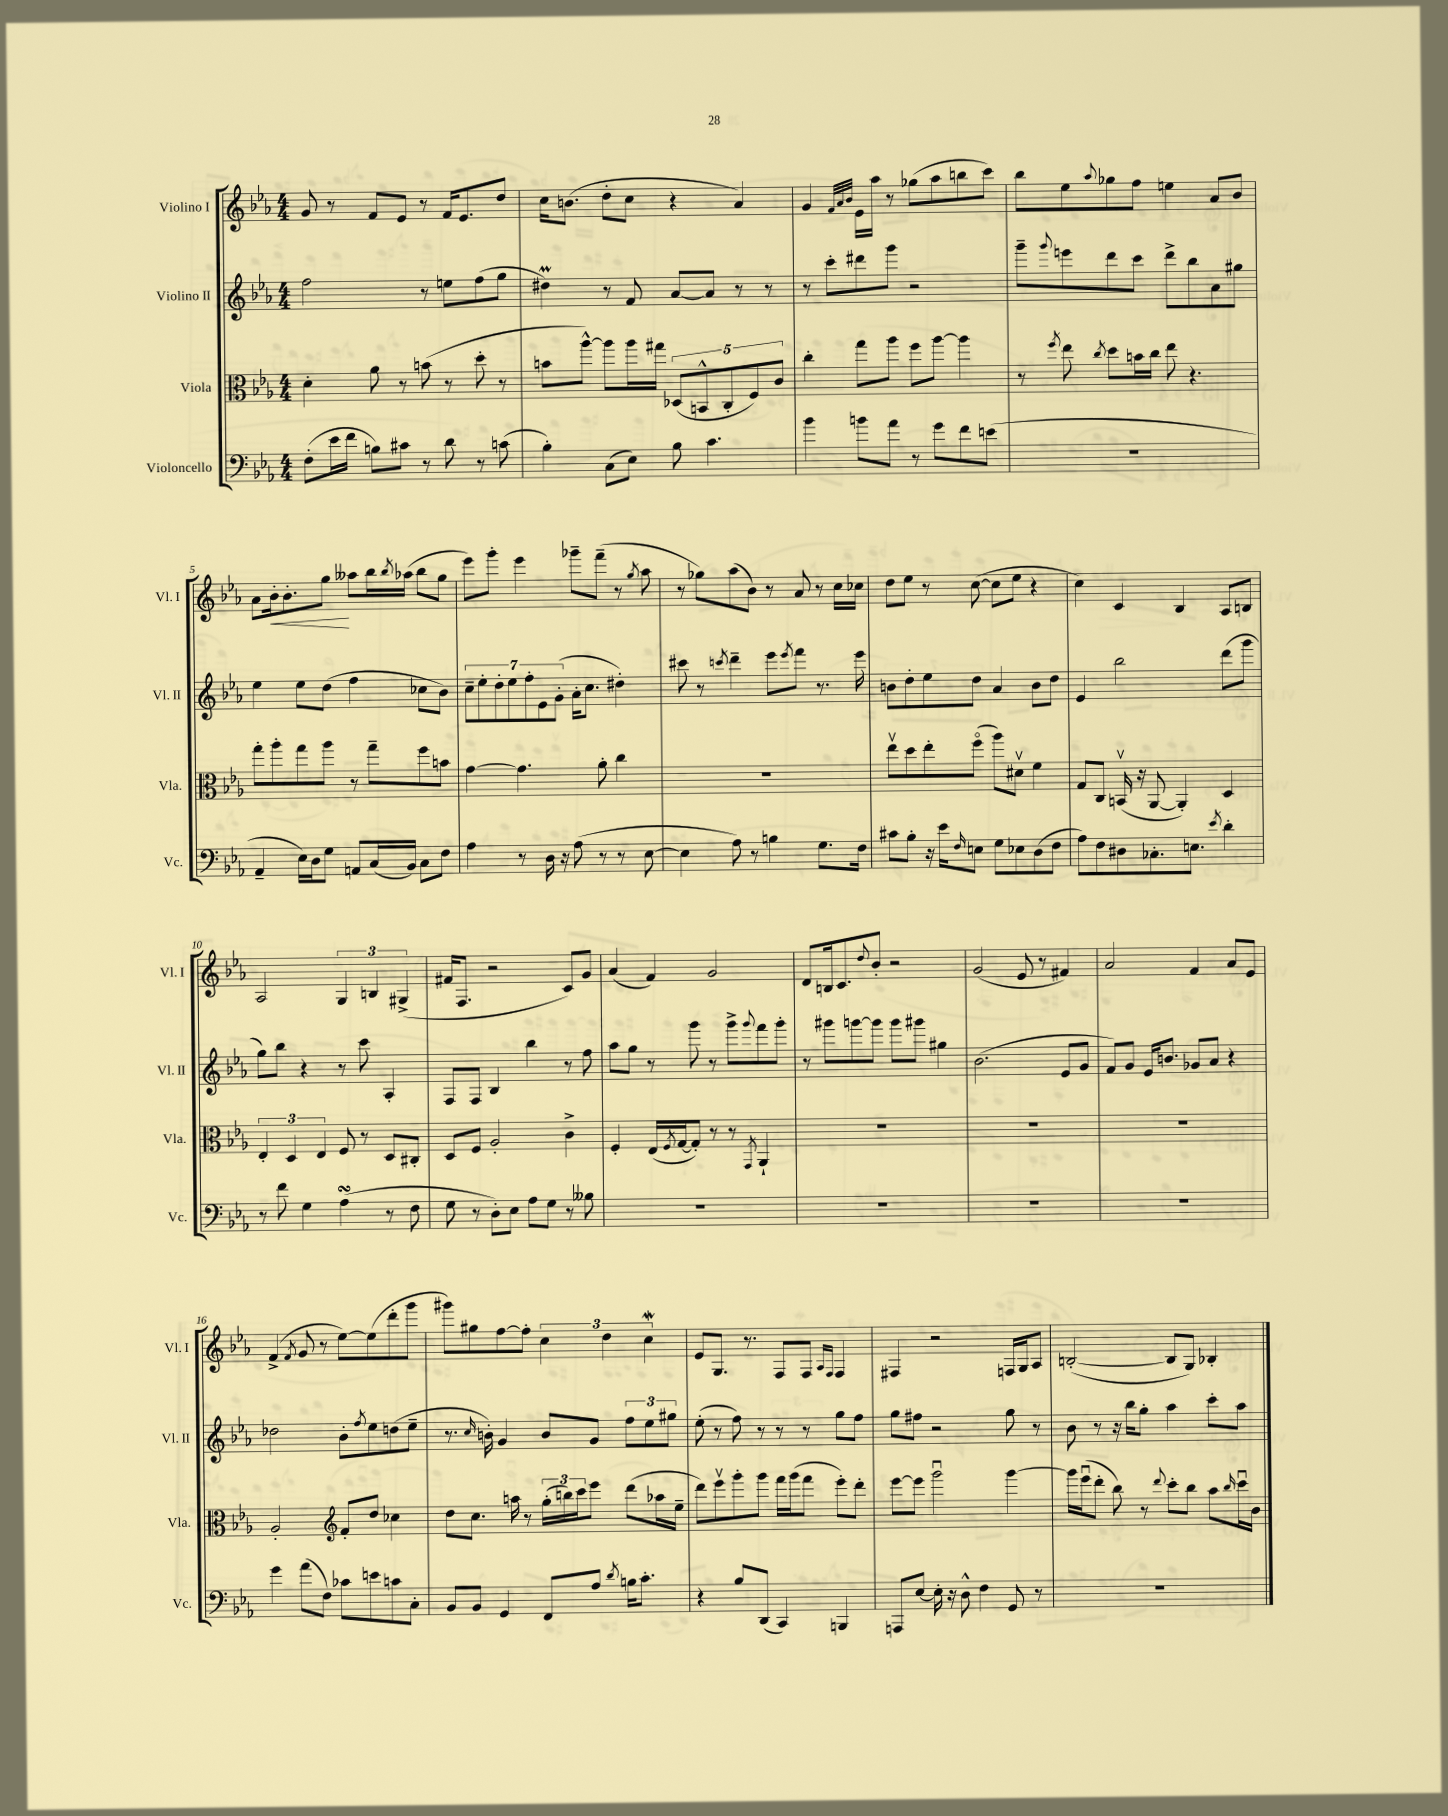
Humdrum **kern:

**kern	**kern	**kern	**kern
*staff4	*staff3	*staff2	*staff1
*clefF4	*clefC3	*clefG2	*clefG2
*k[b-e-a-]	*k[b-e-a-]	*k[b-e-a-]	*k[b-e-a-]
*M4/4	*M4/4	*M4/4	*M4/4
(8F'\L	4d'\	2ff\	8g/
16e-\L	.	.	8r
16f\JJ	.	.	.
8B\L)	8a-\	.	8f/L
8c#\J	8r	.	8e-/J
8r	(8b\	8r	8r
8d\	8r	8ee\L	16f/LK
.	.	.	8.e-/
8r	8dd'\	(8ff\	.
(8c\	8r	8gg\J	8dd/J
=	=	=	=
4B-'\)	8b\L	4dd#\)	16cc\LK
.	.	.	(8.b\J
.	[8aa-^^\J)	.	.
(8C\L	8aa-\]L	8r	8dd'\L
8E-\J)	16aa-\L	8f/	8cc\J
.	16gg#\JJ	.	.
8B-\	(10D-/L	[8a-/L	4r
.	10BB^^/	.	.
4.c\	.	8a-/]J	.
.	10C'/	.	.
.	.	8r	4a-/)
.	10F/)	.	.
.	.	8r	.
.	10c/J	.	.
=	=	=	=
4b-\	4cc'\	8r	4g/
.	.	8ccc'\L	.
.	.	.	32qqf/LLL
.	.	.	32qqa-/
.	.	.	32qqb-/JJJ
8b\L	8gg\L	8ddd#\	16e-\LL
.	.	.	16aa-\JJ
8a-\J	8aa-\J	8ggg\J	8r
8r	8ff\L	2r	(8gg-\L
8g\L	[8aa-\J	.	8aa-\
8f\	4aa-\]	.	8bb\
(8e\J	.	.	8ccc\J)
=	=	=	=
1r	8r	8ggg~\L	8bb-\L
.	8qff/	8qqggg/	.
.	8ee-\	8eee\	8ee-\
.	8qcc/	.	8qqaa-/
.	8dd\L	8ddd\	8gg-\
.	16b\L	8ccc\J	8ff\J
.	16cc\JJ	.	.
.	8ee-\	8ddd^\L	4ee\
.	4.r	8bb-\	.
.	.	8a-\	8a-/L
.	.	8gg#\J	8b-/J
=	=	=	=
4AA-~/	8gg'\L	4ee-\	8a-\L
.	8aa-'\	.	16b-'\k
.	.	.	8.b-'\
16E-\LL)	8gg\	8ee-\L	.
16D\J	.	.	.
8G\J	8aa-\J	(8dd\J	8gg\J
8AA/L	8r	4ff\	8aa--\L
(16C/L	8gg~\L	.	16bb-\L
.	.	.	8qbb-/
16BB-/JJ)	.	.	(16aa-\JJ
8C\L	8ff\	8cc-\L	8bb-\L
8F\J	8b\J	8b-\J)	8gg\J
=	=	=	=
4A-\	[4g\	14cc~\L	8eee-\L)
.	.	14ee-'\	.
.	.	.	8ggg'\J
.	.	14dd'\	.
.	.	14ee-\	.
8r	4.g\]	.	4eee-\
.	.	14ff'\	.
.	.	14e-\	.
16D\	.	.	.
.	.	(14g'\J	.
16r	.	.	.
(8A-\	.	16a-'\LK	8ggg-~\L
.	.	8.cc\J	.
8r	8a-'\	.	(8fff~\J
8r	4cc\	4dd#'\)	8r
.	.	.	8qgg/
[8E-\	.	.	8aa-\
=	=	=	=
4E-\]	1r	8ccc#\	8r
.	.	8r	8gg-\L)
.	.	8qccc/	.
8A-\)	.	4ddd~\	(8aa-\
8r	.	.	8b-\J)
4B\	.	8eee-\L	8r
.	.	8qeee-/	.
.	.	8fff\J	8a-/
8.G\L	.	8.r	8r
.	.	.	16cc\LL
16F\Jk	.	16eee-\	16cc-\JJ
=	=	=	=
8c#\L	8ee-v\L	8b\L	8dd\L
8B-'\J	8dd\	8dd'\	8ee-\J
16r	8ee-'\	8ee-\	8r
16e-\LK	.	.	.
16qqF/	.	.	.
8E\J	(8ffo\J	8dd\J	([8cc\
8G\L	8aa-\L)	4a-/	8cc\]L
8E-\	8d#v\J	.	8ee-\J
(8D\	4f\	8b\L	4r
8F\J	.	8dd\J	.
=	=	=	=
8A-\L)	8G/L	4e-/	4cc\)
8F\	8C/J	.	.
8D#\	(16BBv/	2bb-\	4c/
.	16r	.	.
8.C-'\	[8AA-/	.	.
.	4AA-'/])	.	4B-/
8.E\J	.	.	.
8qe-/	.	.	.
4d'\	4D/	(8ddd\L	8A-/L
.	.	8ggg\J	8B/J
=	=	=	=
8r	6E-'/	8gg\L)	2A-/
8f\	.	8bb-\J	.
.	6D/	.	.
4G\	.	4r	.
.	6E-/	.	.
(4A-\	8F/	8r	6G/
.	8r	8ccc\	.
.	.	.	6B/
8r	8D/L	4A-'/	.
.	.	.	(6G#^/
8F\	8C#'/J	.	.
=	=	=	=
8G\	8D/L	8F/L	16f#/LK
.	.	.	8.F/J
8r	8F/J	8F/J	.
8D'\L)	2A-'/	4B-/	2r
8E-\J	.	.	.
8A-\L	.	4bb-\	.
8G\J	.	.	.
8r	4c^\	8r	8c/L)
8B--\	.	8ff\	8g/J
=	=	=	=
1r	4F'/	8aa-\L	(4a-/
.	.	8gg\J	.
.	(16E-/LL	8r	4f/)
.	8qF/	.	.
.	[16G/J	.	.
.	8G'/]J)	8ggg\	.
.	8r	8r	2g/
.	8r	8ggg^\L	.
.	8qGG/	8qqggg/	.
.	4AA-`/	8fff\	.
.	.	8ggg'\J	.
=	=	=	=
1r	1r	8r	8d/L
.	.	8ggg#\L	16B/k
.	.	.	8.c/
.	.	[8ggg\	.
.	.	.	8qqdd/
.	.	8ggg\]J	8b-'/J
.	.	8ggg\L	2r
.	.	8ggg#\J	.
.	.	4gg#\	.
=	=	=	=
1r	1r	(2.b-\	(2g/
.	.	.	8e-/
.	.	.	8r
.	.	8e-/L	4f#/)
.	.	8g/J	.
=	=	=	=
1r	1r	8f/L)	2a-/
.	.	8g/J	.
.	.	16e-/LK	.
.	.	8.b/J	.
.	.	8g-/L	4f/
.	.	8a-/J	.
.	.	4r	8a-/L
.	.	.	8e-/J
=	=	=	=
4g\	2A-'/	2dd-\	(4f^/
.	.	.	8qf/
(8a-\L	.	.	8g/
8F\J)	.	.	8r
*	*clefG2	*	*
8c-\L	8f'/L	8b-'\L	[8ee-\L)
.	.	8qff/	.
8e\	8dd/J	8ee-\	(8ee-\]
8c\	4cc-\	(8dd\	8ddd'\
8C'\J	.	8ee-~\J	8ggg\J
=	=	=	=
8BB-/L	8dd\L	8.r	8ggg#\L)
8BB-/J	8.cc\J	.	8gg#\
.	.	16qqcc/	.
.	.	16b'\)	.
4GG/	.	4g/	[8ff\
.	16aa\	.	.
.	8r	.	8ff'\]J
8FF/L	(24gg'\LL	8b/L	6cc\
.	24bb\)	.	.
.	24ccc\J	.	.
8A-/J	8eee-\J	8g/J	.
.	.	.	6dd\
8qd/	.	.	.
16B\LK	(8ddd\L	12ff\L	.
8.c'\J	.	.	.
.	.	12ee-\	6cc\
.	16aa-\L	.	.
.	.	12gg#\J	.
.	16ee-~\JJ	.	.
=	=	=	=
4r	8ddd\L)	(8ee-'\	8e-/L
.	8eee-v\	8r	8.G/J
8B-/L	8ggg'\	8ff\)	.
.	.	.	8.r
(8DD/J	8ggg\J	8r	.
4CC/)	16fff\LL	8r	8F/L
.	(16ggg\J	.	.
.	8fff\J	8r	8F/J
.	.	.	16qqA-/LL
.	.	.	16qqF/JJ
4BBB/	8eee-'\L)	8gg\L	4F/
.	8ddd'\J	8ff\J	.
=	=	=	=
8AAA/L	[8eee-\L	8gg\L	4F#/
[8E-/J	8eee-\]J	8ff#\J	.
16E-'\]	2gggu\	2r	2r
16r	.	.	.
8D^^\	.	.	.
4F\	.	.	.
8GG/	[4ggg\	8gg\	16F/LL
.	.	.	16G/J
8r	.	8r	8A-/J
=	=	=	=
1r	16ggg\]LL	8b-\	([2B'/
.	(16eee-u\J	.	.
.	8ddd'\J	8r	.
.	8bb-\)	16r	.
.	.	16bb-\LK	.
.	8r	8gg'\J	.
.	8qqddd/	.	.
.	8ccc'\L	4aa-\	8B/]L
.	8bb-\J	.	8G/J)
.	8aa-\L	8ccc'\L	4B-'/
.	16qqbb-/	.	.
.	16cccu\L	8aa-\J	.
.	16b-\JJ	.	.
==	==	==	==
*-	*-	*-	*-
